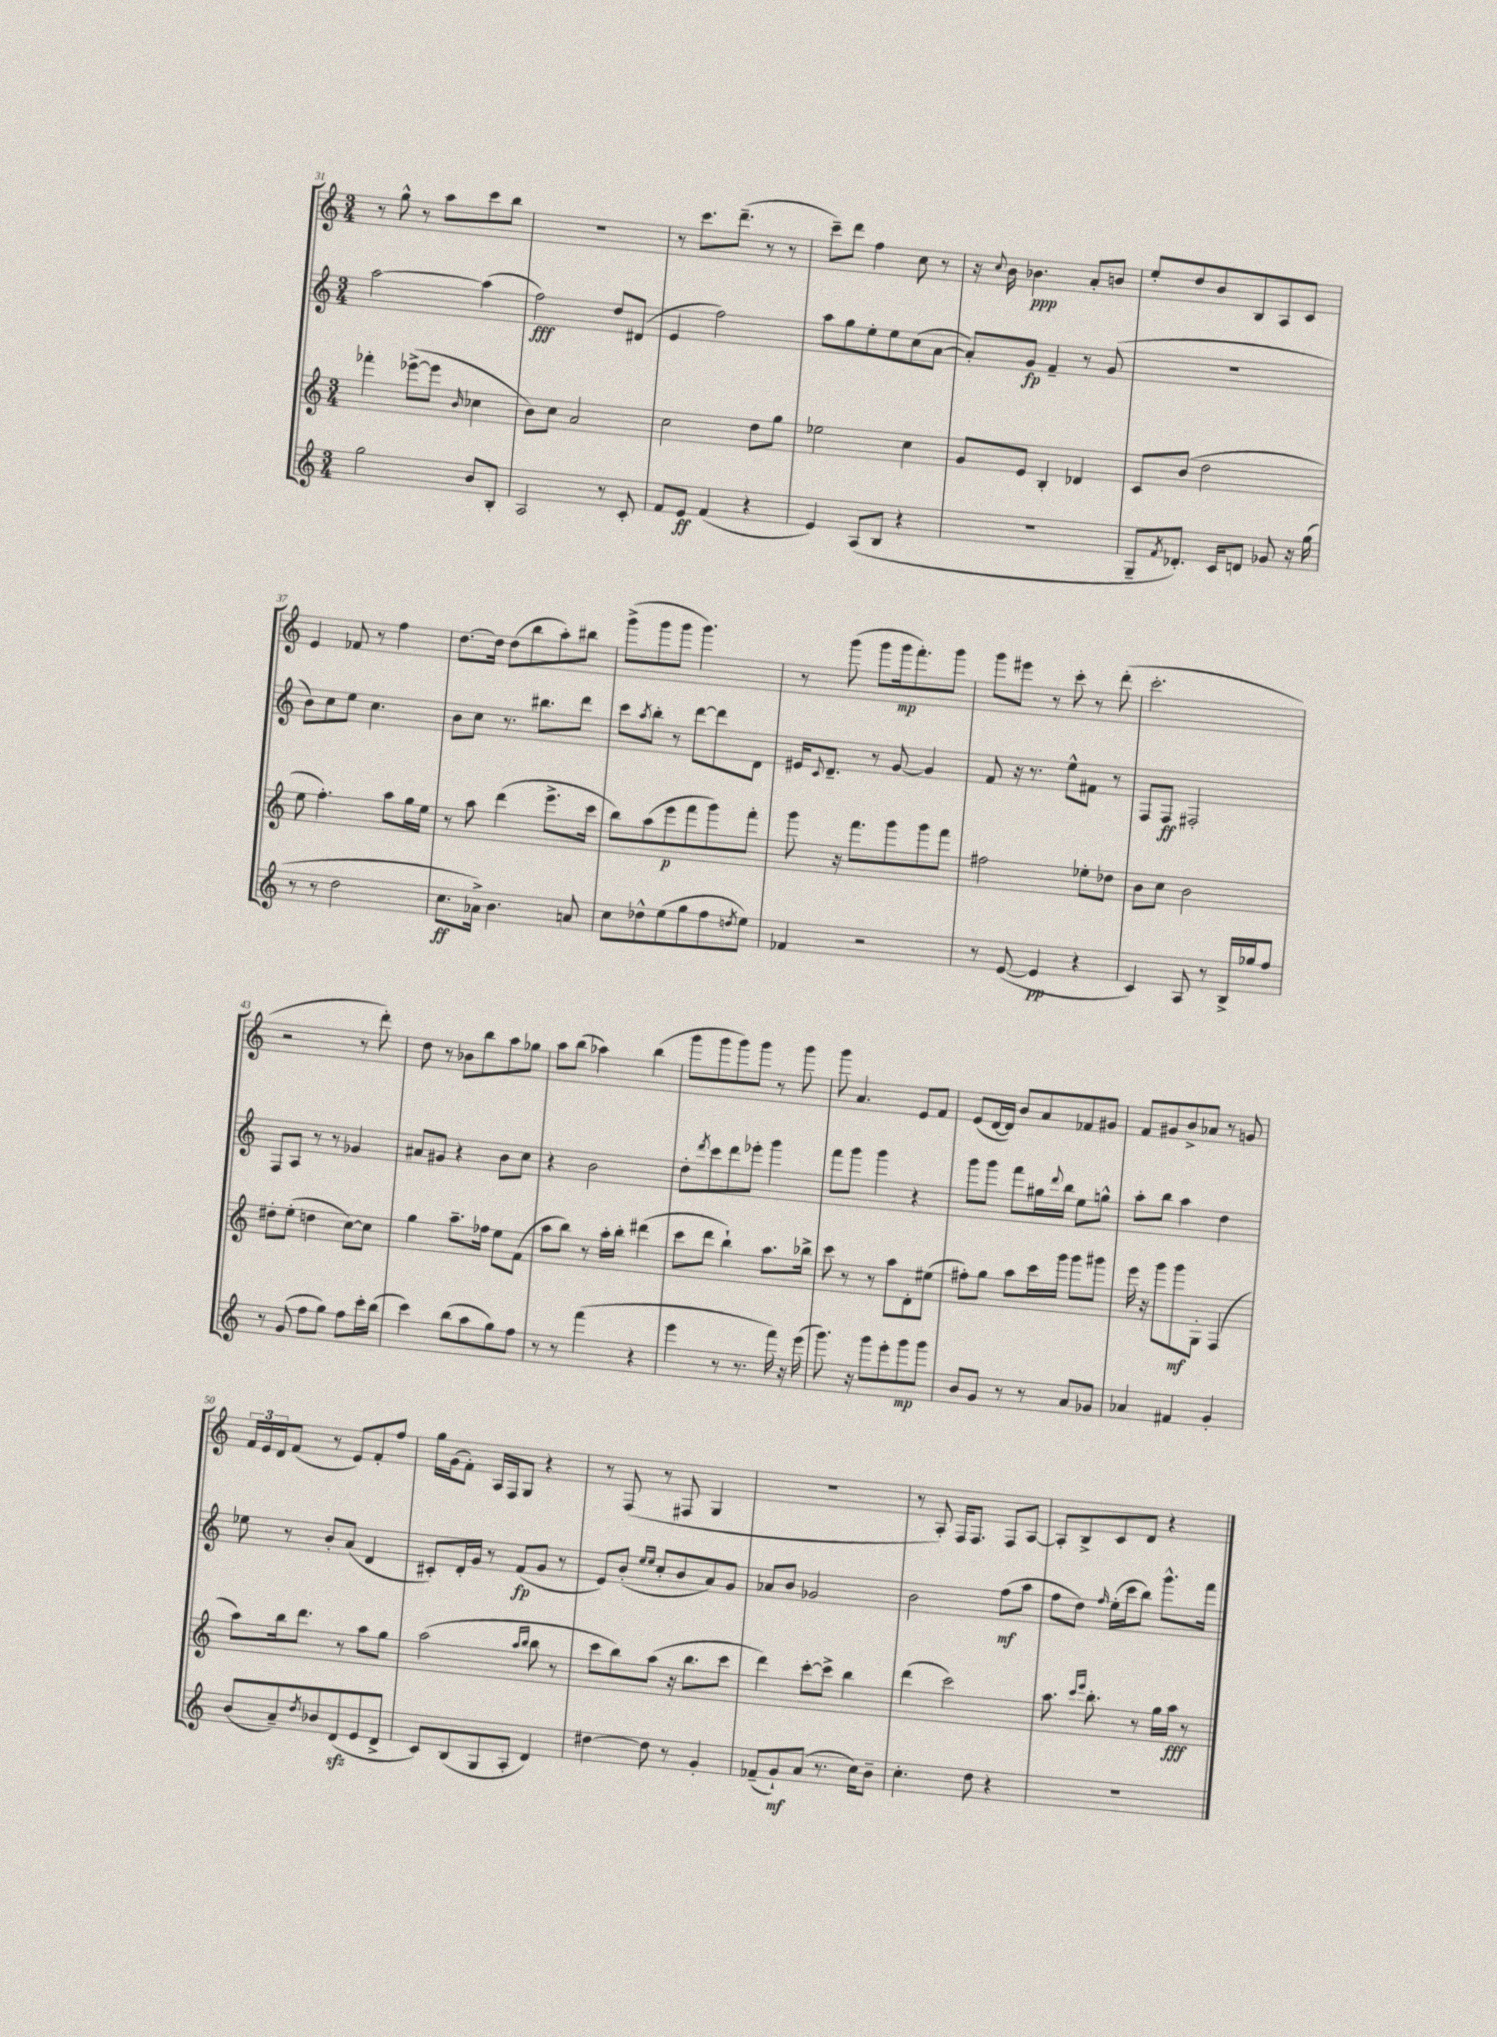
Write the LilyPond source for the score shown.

<<
\new StaffGroup <<
\new Staff = "s0" {
    \clef treble \key c \major \numericTimeSignature \time 3/4
    r8 g''8-^ r8 a''8 c'''8 b''8 |
    R2. |
    r8 c'''8. d'''8.--( r8 r8 |
    c'''8--) d'''8 f''4 c''8 r8 |
    r16 \appoggiatura { c''8 } b'16 bes'4.\ppp a'8-. b'8 |
    e''8-. d''8 b'8 b8 a8 c'8 |
    e'4 fes'8 r8 f''4 |
    d''8.~ d''16 d''8( b''8 a''8-.) bis''8 |
    g'''8->( g'''8 g'''8 g'''4.) |
    r8 g'''8( g'''8 g'''16\mp f'''8.-.) g'''8 |
    g'''8 eis'''8 r8 c'''8-. r8 d'''8-.( |
    c'''2.-. |
    r2 r8 d'''8-.) |
    d''8 r8 bes'8 b''8 a''8 ges''8 |
    a''8 b''8( aes''4) b''4( |
    g'''8 g'''8 g'''8) g'''8 r8 g'''8 |
    g'''8 a'4. e'8 f'8 |
    e'8( d'16~ d'16) b'8 a'8 fes'8 gis'8 |
    f'8 gis'8 b'8-> aes'8 r8 g'8 |
    \tuplet 3/2 { f'16 e'16 d'16 } f'8( r8 e'8) f'8-. f''8 |
    g''16 g'16( f'8-.) a16 f16 g8 r4 |
    r8 f8( r8 fis8 g4 |
    R2. |
    r8 a8-.) f16 f8. f8 a8~ |
    a8-. b8-> c'8 d'8 r4 \bar "|." |
}
\new Staff = "s1" {
    \clef treble \key c \major \numericTimeSignature \time 3/4
    a''2~ a''4( |
    f''2\fff) d''8 dis'8( |
    e'4 f''2) |
    a''8 g''8 e''8-. e''8 c''8( a'8~ |
    a'8-.) g'8\fp f'4-- r8 g'8( |
    R2. |
    b'8) c''8 e''8 c''4. |
    b'8 c''8 r8. bis''8. d'''8 |
    c'''8 \acciaccatura { a''8 } b''8-. r8 d'''8~ d'''8 d'8 |
    eis'16 \appoggiatura { c'8 } d'8.-- r8 g'8~ g'4 |
    f'8 r16 r8. e''8-^ fis'8 r8 |
    f8 f8\ff fis2-. |
    f8 a8 r8 r8 ges'4 |
    ais'8 gis'8 r4 b'8 c''8 |
    r4 b'2 |
    d''8-. \acciaccatura { d'''8 } c'''8 d'''8 ees'''8-. g'''4 |
    f'''8 g'''8 g'''4 r4 |
    g'''8 g'''8 f'''8 gis''16 \appoggiatura { d'''8 } b''16 e''8 g''8-^ |
    a''8-. b''8 a''4 d''4 |
    ees''8 r8 b'8-. a'8( d'4 |
    cis'8-.) d'16-. g'16 r8 f'8\fp( g'8 r8 |
    e'8) b'8-.( \grace { e''16 e''16 } c''8-. b'8 a'8) g'8 |
    aes'8 b'8 ges'2 |
    b'2 f''8\mf( a''8 |
    f''8 d''8) \grace { f''16 } e''16-.( c'''16 b''8) g'''8.-^ f'''16 \bar "|." |
}
\new Staff = "s2" {
    \clef treble \key c \major \numericTimeSignature \time 3/4
    fes'''4-. ees'''8~->( ees'''8 \grace { b'16 } ces''4 |
    b'8) c''8 a'2 |
    c''2 d''8 g''8 |
    ees''2 c''4 |
    g'8 e'8 b4-. des'4 |
    c'8 b'8( d''2 |
    e''8 f''4.-.) a''8 g''16 e''16 |
    r8 a''8 d'''4( e'''8.-> c'''16 |
    b''8) a''8( e'''8\p f'''8 g'''8) f'''8-. |
    g'''8 r16 f'''8. g'''8 g'''8 f'''8 |
    fis''2 ees''8-. des''8 |
    b'8 c''8 b'2 |
    dis''8-. e''8-.( d''4 c''8~) c''8 |
    g''4 a''8.-- fes''16 e''8 f'8( |
    a''8 b''8) r8 a''16-. b''16-. dis'''4( |
    c'''8 d'''8 b''4-!) a''8. bes''16-> |
    c'''8 r8 r8 a''8 d'8-. eis''8( |
    fis''8-.) g''8 a''8 c'''16 g'''16 g'''8 gis'''8 |
    e'''16 r16 g'''8 g'''8\mf g8-. f4( |
    a''8) b''16 d'''8. r8 a''8 g''8 |
    a''2( \grace { a''16 b''16 } b''8 r8 |
    c'''8 b''8) a''8( r16 b''8. c'''8 |
    d'''4) c'''8~-. c'''8-> b''4 |
    d'''4( c'''2) |
    a''8. \grace { c'''16 e'''16 } b''8.-. r8 g''16 a''16\fff r8 \bar "|." |
}
\new Staff = "s3" {
    \clef treble \key c \major \numericTimeSignature \time 3/4
    g''2 b'8 b8-. |
    a2 r8 c'8-. |
    f'8 e'8\ff f'4( r4 |
    e'4) a8( b8 r4 |
    R2. |
    g8-- \acciaccatura { f'8 } des'8.-.) c'16 d'8 ges'8 r16 g''16( |
    r8 r8 d''2 |
    c''8.\ff aes'16->) b'4. a'8 |
    c''8 des''8-^ e''8( g''8 f''8 \acciaccatura { d''8 } e''8) |
    fes'4 r2 |
    r8 e'8~( e'4\pp r4 |
    c'4) a8 r8 b16-> ges''16 f''8 |
    r8 g'8( f''8 g''8) f''8 c'''16-. b''16( |
    c'''4) b''8( a''8 g''8) f''8 |
    r8 r8 f'''4( r4 |
    e'''4 r8 r8. f'''16) r16 e'''16( |
    g'''8.) r16 g'''8 e'''8-. g'''8\mp g'''8 |
    b'8 g'8 r8 r8 a'8 ges'8 |
    aes'4 fis'4 g'4-. |
    b'8( a'8--) \acciaccatura { d''8 } bes'8 d'8\sfz( e'8 d'8-> |
    c'8) b8( g8 a8-. d'4) |
    dis''4~ dis''8 r8 g'4-. |
    fes'8--( g'8-!\mf) a'8( r8. c''16) b'8-- |
    c''4.-. d''8 r4 |
    R2. \bar "|." |
}
>>
>>
\layout { \context { \Score currentBarNumber = #31 } }
